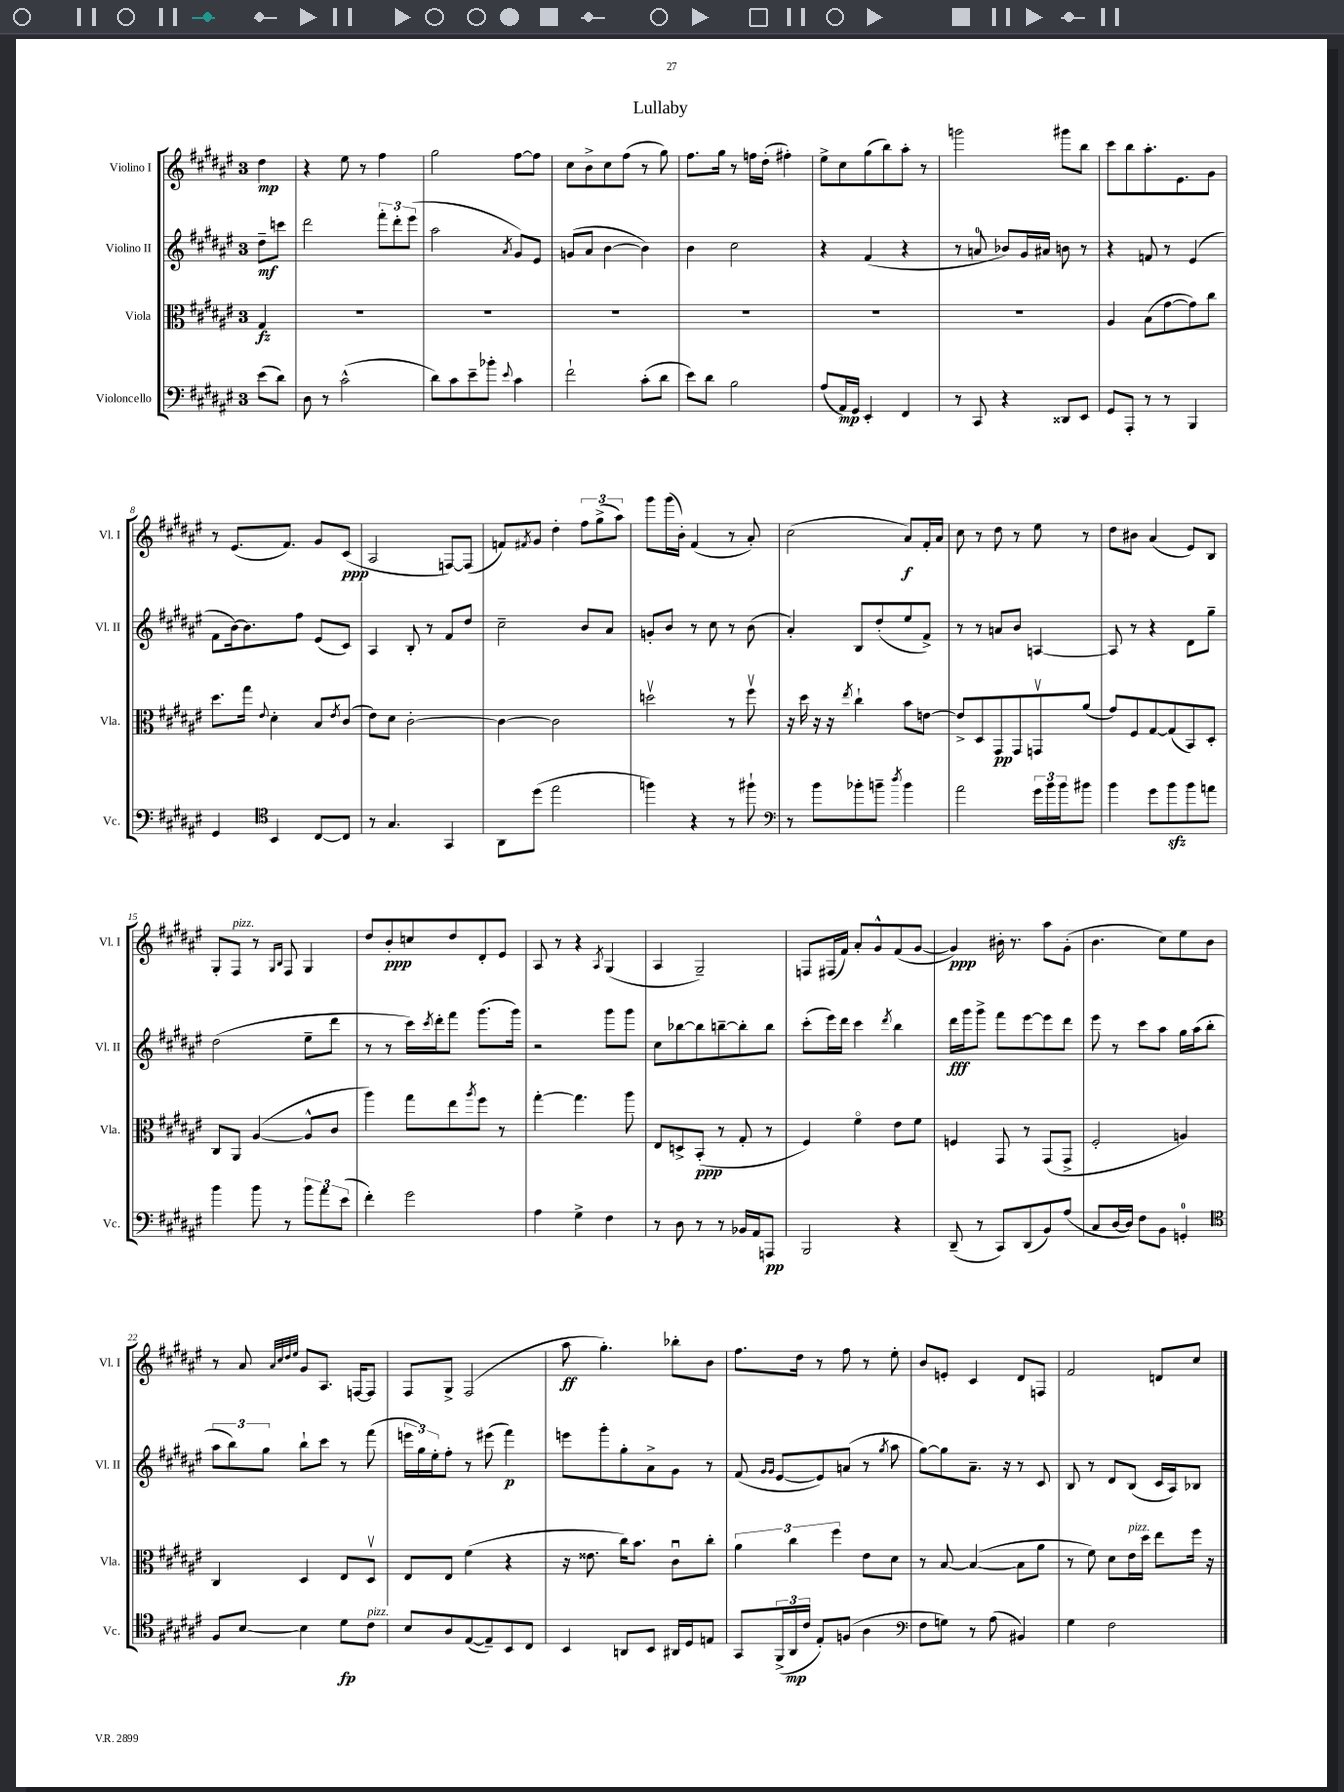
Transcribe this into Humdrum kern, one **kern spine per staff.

**kern	**kern	**kern	**kern
*staff4	*staff3	*staff2	*staff1
*clefF4	*clefC3	*clefG2	*clefG2
*k[f#c#g#d#a#e#]	*k[f#c#g#d#a#e#]	*k[f#c#g#d#a#e#]	*k[f#c#g#d#a#e#]
*M3/4	*M3/4	*M3/4	*M3/4
(8e#\L	4G#/	8dd#~\L	4dd#\
8d#\J)	.	8ccc\J	.
=	=	=	=
8D#\	2.r	2ddd#\	4r
8r	.	.	.
(2c#^^\	.	.	8ee#\
.	.	.	8r
.	.	12fff#'\L	4ff#\
.	.	12ddd#'\	.
.	.	(12eee#\J	.
=	=	=	=
8d#\L)	2.r	2aa#\	2gg#\
8c#\	.	.	.
8e#~\	.	.	.
8b-'\J	.	.	.
8qqe#/	.	8qa#/	.
4c#\	.	8g#/L)	[8ff#\L
.	.	8e#/J	8ff#\]J
=	=	=	=
2f#`\	2.r	(8g/L	8cc#\L
.	.	8a#/J	8b^\
.	.	[4b\	8cc#\
.	.	.	(8ff#\J
(8c#'\L	.	4b\])	8r
8d#\J	.	.	8gg#\)
=	=	=	=
8e#\L)	2.r	4b\	8.ff#\L
8d#\J	.	.	.
.	.	.	16gg#\Jk
2B\	.	2cc#\	8r
.	.	.	16ff\LL
.	.	.	(16dd#'\JJ
.	.	.	4ff#'\)
=	=	=	=
(8A#/L	2.r	4r	8ee#^\L
16AA#/L)	.	.	8cc#\
16GG#/JJ	.	.	.
4EE#'/	.	(4f#/	(8gg#\
.	.	.	8bb\)
4FF#/	.	4r	8aa#'\J
.	.	.	8r
=	=	=	=
8r	2.r	8r	2ggg\
8CC#/	.	8a/	.
4r	.	8b-/L)	.
.	.	16g#/L	.
.	.	16a#/JJ	.
8DD##/L	.	8b\	8ggg#\L
8EE#/J	.	8r	8bb\J
=	=	=	=
8GG#/L	4A#/	4r	8ccc#\L
8AAA#'/J	.	.	8bb\
8r	(8B\L	8f/	8.aa#'\
8r	[8g#\	8r	.
.	.	.	8.e#\
4BBB/	8g#\])	(4e#/	.
.	8cc#\J	.	8g#\J
=	=	=	=
4GG#/	8.dd#\L	8f#\L	8r
.	.	[16b\k)	(8.e#/L
.	16gg#\Jk	8.b\]	.
*clefC4	*	*	*
.	8qqe#/	.	.
4BB/	4d#'\	.	.
.	.	.	8.f#/J)
.	.	8ff#\J	.
[8C#/L	8B/L	(8e#/L	8g#/L
.	8qe#/	.	.
8C#/]J	(8c#/J	8c#/J)	(8c#/J
=	=	=	=
8r	8e#\L)	4A#/	2A#/
4.G#/	8d#\J	.	.
.	[2c#'\	8B'/	.
.	.	8r	.
4GG#/	.	8f#/L	[8F/L)
.	.	8dd#/J	(8F/]J
=	=	=	=
8AA#\L	4c#\_	2cc#~\	8f/L)
.	.	.	8qf#/
(8dd#\J	.	.	8g#/J
2ee#\	2c#\]	.	4dd#'\
.	.	8b/L	12ff#\L
.	.	.	(12gg#^\
.	.	8a#/J	.
.	.	.	12aa#\J)
=	=	=	=
4ff\)	2ddv\	8g'/L	8ggg#\L
.	.	8b/J	(16ggg#\L
.	.	.	16b'\JJ)
4r	.	8r	(4f#/
.	.	8cc#\	.
8r	8r	8r	8r
8ff#`\	8ff#v\	(8b\	8a#'/)
=	=	=	=
*clefF4	*	*	*
8r	16r	4a#'/)	(2cc#\
.	16dd#\	.	.
8b\L	16r	.	.
.	16r	.	.
.	8qee#/	.	.
8b-'\	4cc#`\	8B/L	.
8b~\J	.	(8dd#'/	.
8qdd#/	.	.	.
4b\	8b\L	8ee#/	8a#/L)
.	[8e\J	8f#^/J)	16f#'/L
.	.	.	16a#/JJ
=	=	=	=
2a#\	8e^/]L	8r	8cc#\
.	8D#/	8r	8r
.	8GG#/	8a/L	8dd#\
.	8GG#/	8b/J	8r
24g#\LL	8GGv/	[4A/	8ee#\
24b\	.	.	.
24b\J	.	.	.
8b#\J	(8a#/J	.	8r
=	=	=	=
4b\	8g#/L)	8A/]	8dd#\L
.	8F#/	8r	8b#\J
8g#\L	[8G#/	4r	(4a#/
8b\	(8G#/]	.	.
8b\	8BB/)	8d#\L	8e#/L)
8a\J	8D#'/J	8gg#~\J	8B/J
=	=	=	=
4b\	8C#/L	(2dd#\	8G#'/L
.	8AA#/J	.	8F#/J
8b\	([4A#/	.	8r
.	.	.	16qqG#/LL
.	.	.	16qqB/JJ
8r	.	.	8F#/
12b\L	8A#^^/]L	8ee#~\L	4G#/
12a#\	.	.	.
.	8c#/J	8ddd#\J	.
(12e#\J	.	.	.
=	=	=	=
4f#'\)	4aa#\)	8r	8dd#/L
.	.	8r	8b'/
2g#\	8gg#\L	16ccc#\LL)	8cc/
.	.	8qccc#/	.
.	.	16ddd#'\J	.
.	8ee#\	8fff#\J	8dd#/
.	8qaa#/	.	.
.	8ff#\J	(8.ggg#\L	8d#'/
.	8r	.	8e#/J
.	.	16ggg#\Jk)	.
=	=	=	=
4A#\	[4gg#'\	2r	8A#/
.	.	.	8r
4G#^\	4.gg#\]	.	4r
.	.	.	8qA#/
4F#\	.	8ggg#\L	(4G#/
.	8aa#\	8ggg#\J	.
=	=	=	=
8r	8E#/L	8cc#\L	4A#/
8D#\	8D^/	[8bb-\	.
8r	(8BB'/J	8bb-\]	2G#~/)
8r	8r	[8bb~\	.
16BB-/LL	8G#'/	8bb'\]	.
16AA#/J	.	.	.
8AAA/J	8r	8bb\J	.
=	=	=	=
2BBB/	4F#/)	(8ccc#'\L	8F/L
.	.	16eee#\L)	(16F#/L
.	.	16ddd#\JJ	16f#/JJ)
.	4f#o\	4ccc#\	8a#'/L
.	.	.	8g#^^/
.	.	8qddd#/	.
4r	8e#\L	4bb\	(8f#/
.	8f#\J	.	[8g#/J
=	=	=	=
(8DD#~/	4F/	16ddd#\LL	4g#/])
.	.	16ggg#\J	.
8r	.	8ggg#^\J	.
8CC#/L)	8GG#/	8fff#\L	16b#'\
.	.	.	8.r
(8DD#/	8r	[8eee#\	.
8BB/)	(8GG#/L	8eee#\]	8aa#\L
(8A#/J	8GG#^/J	8ddd#\J	(8g#'\J
=	=	=	=
8C#/L	2F#'/	8eee#\	4.b\
[16D#/L	.	8r	.
16D#/]JJ)	.	.	.
8F#\L	.	8ccc#\L	.
8BB\J	.	8aa#\J	8cc#\L)
4GG'/	4A/)	16gg#\LL	8ee#\
.	.	(16aa#\J	.
.	.	8bb'\J	8b\J
=	=	=	=
*clefC4	*	*	*
8F#/L	4C#/	12aa#\L	8r
.	.	12bb\)	.
[8B/J	.	.	8a#/
.	.	12gg#\J	.
.	.	.	32qqa#/LLL
.	.	.	32qqcc#/
.	.	.	32qqdd#/
.	.	.	32qqee#/JJJ
4B\]	4D#/	8bb`\L	8g#/L
.	.	8ccc#\J	8.A#/J
8d#\L	8E#/L	8r	.
.	.	.	[16F/LK
8c#\J	8D#v/J	(8fff#\	8F/]J
=	=	=	=
8B/L	8E#/L	24eee\LL	8F#/L
.	.	24gg#\)	.
.	.	24ee#'\J	.
8A#/	8E#/J	8ff#'\J	8G#^/J
([8E#/	(4f#\	8r	(2F#/
8E#~/])	.	(8eee#\	.
8BB/	4r	4fff#\)	.
8C#/J	.	.	.
=	=	=	=
4BB/	16r	8eee\L	8aa#\
.	8.e##\	.	.
.	.	8ggg#'\	4.gg#'\)
8AA/L	16cc#\LK)	8gg#'\	.
.	8.b\J	.	.
8BB/J	.	8a#^\	.
16AA#/LL	8c#u\L	8g#\J	8bb-'\L
16D#/J	.	.	.
8E/J	8cc#'\J	8r	8b\J
=	=	=	=
8GG#/L	6a#\	(8f#/	8.ff#\L
.	.	16qqg#/LL	.
.	.	16qqg#/JJ	.
(24FF#^/L	.	[8e#/L	.
24AA#/	6cc#\	.	.
.	.	.	16dd#\Jk
24c#/JJ	.	.	.
8E#'/L)	.	8e#/])	8r
.	6ff#\	.	.
(8F/J	.	(8a/J	8ff#\
4A#\	8e#\L	8r	8r
.	.	8qgg#/	.
.	8d#\J	8aa#\	8ee#'\
=	=	=	=
*clefF4	*	*	*
8F#\L	8r	[8gg#\L)	8b/L
8G\J)	[8B/	8gg#\]	8e'/J
8r	(4B/_	8.a#~\J	4c#/
(8A#\	.	.	.
.	.	16r	.
4BB#/)	8B\]L	8r	8d#/L
.	8a#\J	8c#/	8F/J
=	=	=	=
4G#\	8r	8B/	2f#/
.	8f#\)	8r	.
2F#\	8d#\L	8d#/L	.
.	16e#\L	(8B/J	.
.	16dd#\JJ	.	.
.	8ee#\L	16c#/LL	8d/L
.	.	16A#/J)	.
.	16ff#\Jk	8B-/J	8cc#/J
.	16r	.	.
==	==	==	==
*-	*-	*-	*-
